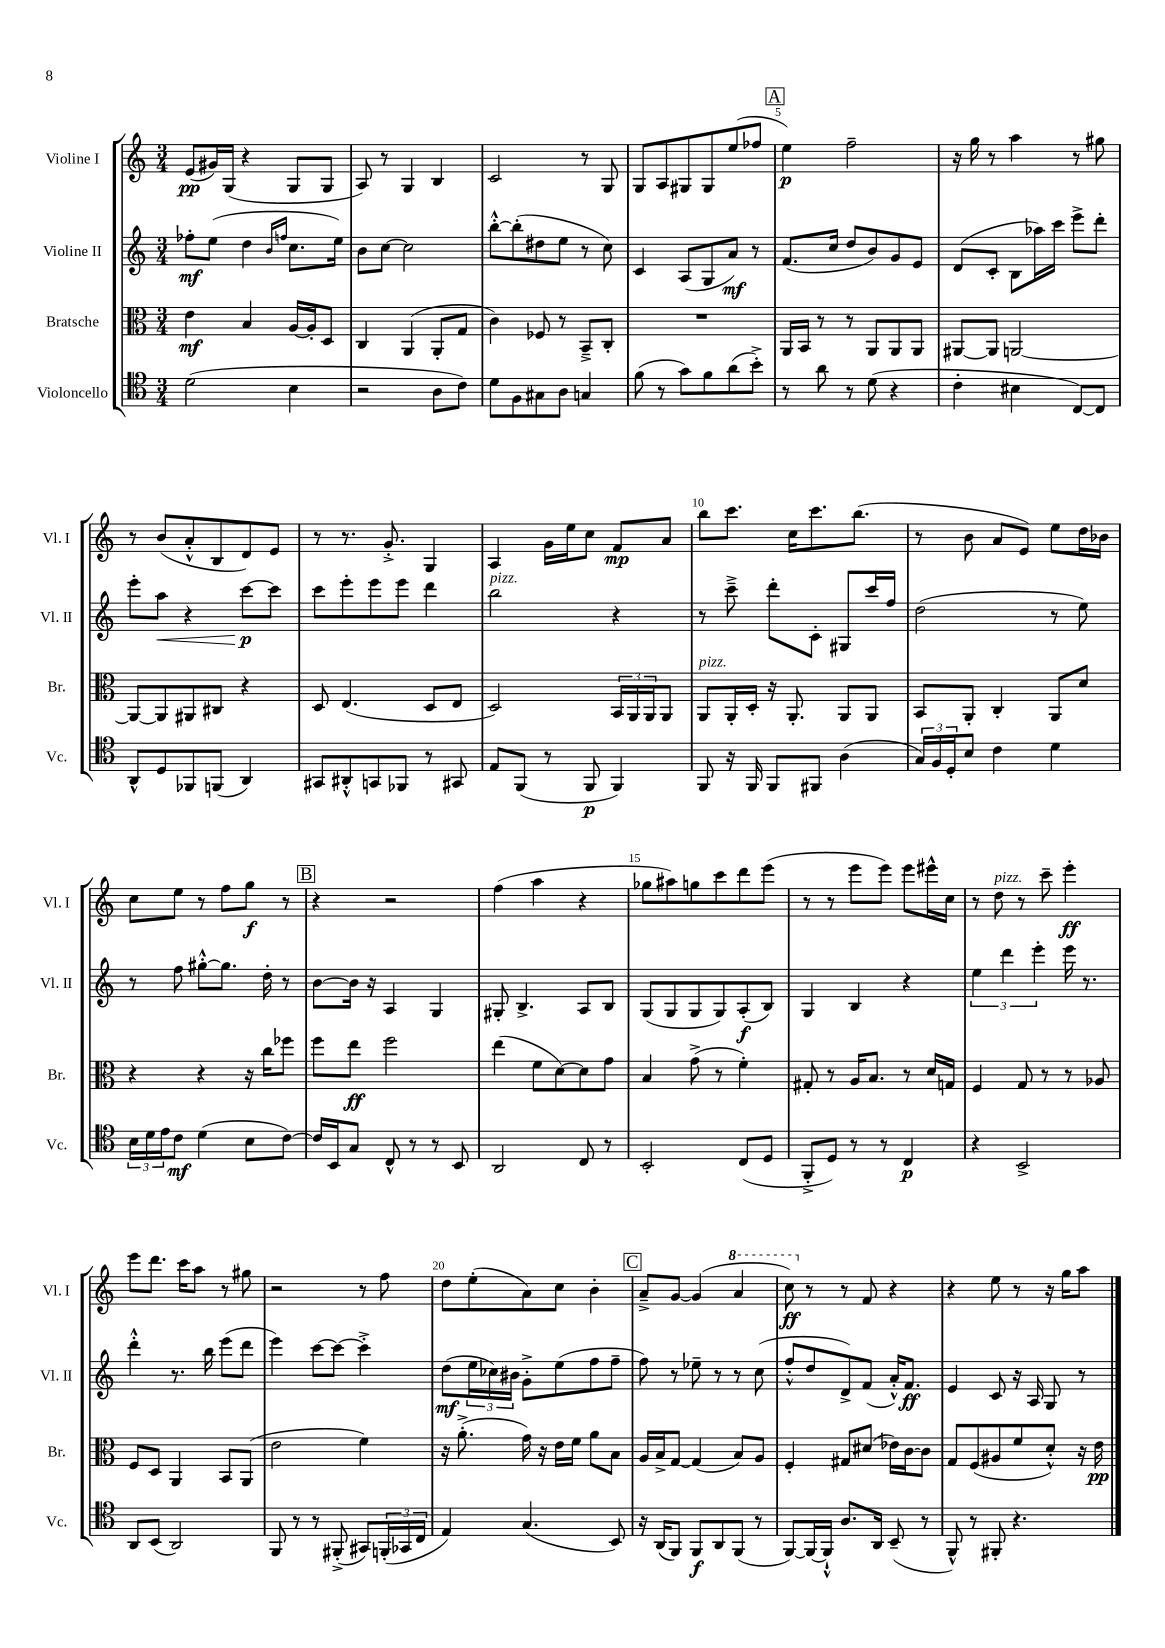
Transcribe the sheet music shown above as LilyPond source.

<<
\new StaffGroup <<
\new Staff = "s0" \with { instrumentName = "Violine I" shortInstrumentName = "Vl. I" } {
    \clef treble \key c \major \numericTimeSignature \time 3/4
    e'8\pp( gis'16) g16( r4 g8 g8 |
    a8) r8 g4 b4 |
    c'2 r8 g8 |
    g8 a8 gis8 gis8 e''8( fes''8 |
    \mark \markup { \box "A" } e''4\p) f''2-- |
    r16 g''16 r8 a''4 r8 gis''8 |
    r8 b'8( a'8-.-^ b8 d'8) e'8 |
    r8 r8. g'8.-.-> g4 |
    a4 g'16 e''16 c''8 f'8\mp a'8 |
    b''8 c'''8. c''16 c'''8. b''8.( |
    r8 b'8 a'8 e'8) e''8 d''16 bes'16 |
    c''8 e''8 r8 f''8 g''8\f r8 |
    \mark \markup { \box "B" } r4 r2 |
    f''4( a''4 r4 |
    ges''8 ais''8) g''8 c'''8 d'''8 e'''8( |
    r8 r8 e'''8 e'''8) e'''8 eis'''16-^ c''16 |
    r8 d''8^\markup { \italic "pizz." } r8 c'''8-- e'''4-.\ff |
    e'''8 d'''8. c'''16 a''8 r8 gis''8 |
    r2 r8 f''8 |
    d''8 e''8-.( a'8) c''8 b'4-. |
    \mark \markup { \box "C" } a'8---> g'8~ g'4( \ottava #1 a''4 |
    c'''8\ff) \ottava #0 r8 r8 f'8 r4 |
    r4 e''8 r8 r16 g''16 a''8 \bar "|." |
}
\new Staff = "s1" \with { instrumentName = "Violine II" shortInstrumentName = "Vl. II" } {
    \clef treble \key c \major \numericTimeSignature \time 3/4
    fes''8-.\mf e''8( d''4 \grace { b'16 f''16 } c''8. e''16) |
    b'8 c''8~ c''2 |
    b''8~-.-^ b''8-.( dis''8 e''8 r8 c''8) |
    c'4 a8( g8 a'8\mf) r8 |
    \mark \markup { \box "A" } f'8.( c''16 d''8 b'8) g'8 e'8 |
    d'8( c'8-. b8 aes''16) c'''16 e'''8-> d'''8-. |
    e'''8-. a''8\< r4 c'''8~\p\! c'''8 |
    c'''8 e'''8-. e'''8 e'''8 d'''4 |
    b''2^\markup { \italic "pizz." } r4 |
    r8 c'''8---> d'''8-. c'8-. gis8 c'''16 f''16 |
    d''2( r8 e''8) |
    r8 f''8 gis''8~-.-^ gis''8. d''16-. r8 |
    \mark \markup { \box "B" } b'8~ b'16 r16 a4 g4 |
    gis8-. b4.-> a8 b8 |
    g8( g8 g8 g8) a8-.\f( b8) |
    g4 b4 r4 |
    \tuplet 3/2 { e''4 d'''4 e'''4-. } e'''16 r8. |
    d'''4-.-^ r8. b''16 e'''8( d'''8 |
    e'''4) c'''8~ c'''8~ c'''4-.-> |
    d''8\mf( \tuplet 3/2 { e''16 ces''16) bis'16 } g'8-.-> e''8( f''8 f''8-- |
    \mark \markup { \box "C" } f''8) r8 ees''8-- r8 r8 c''8( |
    f''8-.-^ d''8 d'8->) f'8( a'16-.-^) f'8.\ff |
    e'4 c'8 r16 a16 g8 r8 \bar "|." |
}
\new Staff = "s2" \with { instrumentName = "Bratsche" shortInstrumentName = "Br." } {
    \clef alto \key c \major \numericTimeSignature \time 3/4
    e'4\mf b4 a16~ a16-. d8 |
    c4 a,4( a,8-. g8 |
    c'4) fes8 r8 b,8---> c8-. |
    R2. |
    \mark \markup { \box "A" } a,16 b,16 r8 r8 a,8 a,8 a,8 |
    ais,8~ ais,8 a,2~ |
    a,8~ a,8 ais,8 cis8 r4 |
    d8 e4.( d8 e8 |
    d2) \tuplet 3/2 { b,16 a,16 a,16 } a,8 |
    a,8^\markup { \italic "pizz." } a,16-. d16-. r16 a,8.-. a,8 a,8 |
    b,8 a,8-. c4-. a,8 d'8 |
    r4 r4 r16 c''16 fes''8 |
    \mark \markup { \box "B" } f''8 e''8\ff f''2 |
    e''4( f'8 d'8~) d'8 g'8 |
    b4 g'8->( r8 f'4-.) |
    gis8-. r8 a16 b8. r8 d'16 g16 |
    f4 g8 r8 r8 aes8 |
    f8 d8 a,4 b,8 a,8( |
    e'2 f'4) |
    r16 a'8.-.->( g'16) r16 e'16 f'16 a'8 b8 |
    \mark \markup { \box "C" } a16 b16-> g8~ g4( b8) a8 |
    f4-. gis8 dis'8( ees'16) c'16~ c'8 |
    g8 f8( ais8 f'8 d'8-.-^) r16 e'16\pp \bar "|." |
}
\new Staff = "s3" \with { instrumentName = "Violoncello" shortInstrumentName = "Vc." } {
    \clef tenor \key c \major \numericTimeSignature \time 3/4
    d'2( b4 |
    r2 a8 c'8) |
    d'8 f8 gis8 a8 g4 |
    f'8( r8 g'8) f'8 a'8( b'8-.->) |
    \mark \markup { \box "A" } r8 a'8 r8 d'8( r4 |
    c'4-. bis4 c8~) c8 |
    a,8-^ d8 fes,8 f,8( a,4) |
    gis,8 ais,8-.-^ g,8 fes,8 r8 gis,8 |
    e8 f,8( r8 f,8\p f,4) |
    f,8 r16 f,16 f,8 fis,8 a4( |
    \tuplet 3/2 { g16) f16 d16-. } b8 c'4 d'4 |
    \tuplet 3/2 { b16 d'16 e'16 } c'8\mf d'4( b8 c'8~) |
    \mark \markup { \box "B" } c'16 b,16 g8 c8-^ r8 r8 b,8 |
    a,2 c8 r8 |
    b,2-. c8( d8 |
    f,8-.-> d8) r8 r8 c4\p |
    r4 b,2-> |
    a,8 b,8( a,2) |
    f,8 r8 r8 fis,8-.->( gis,8) \tuplet 3/2 { f,16-.( ges,16 c16 } |
    e4) g4.( b,8) |
    \mark \markup { \box "C" } r16 a,16( f,8) f,8\f a,8 f,8( r8 |
    f,8~) f,16~ f,16-!-^ a8. a,16 b,8--( r8 |
    f,8-^) r8 fis,8-. r4. \bar "|." |
}
>>
>>
\layout { \context { \Score \override BarNumber.break-visibility = ##(#f #t #t) barNumberVisibility = #(every-nth-bar-number-visible 5) } }
